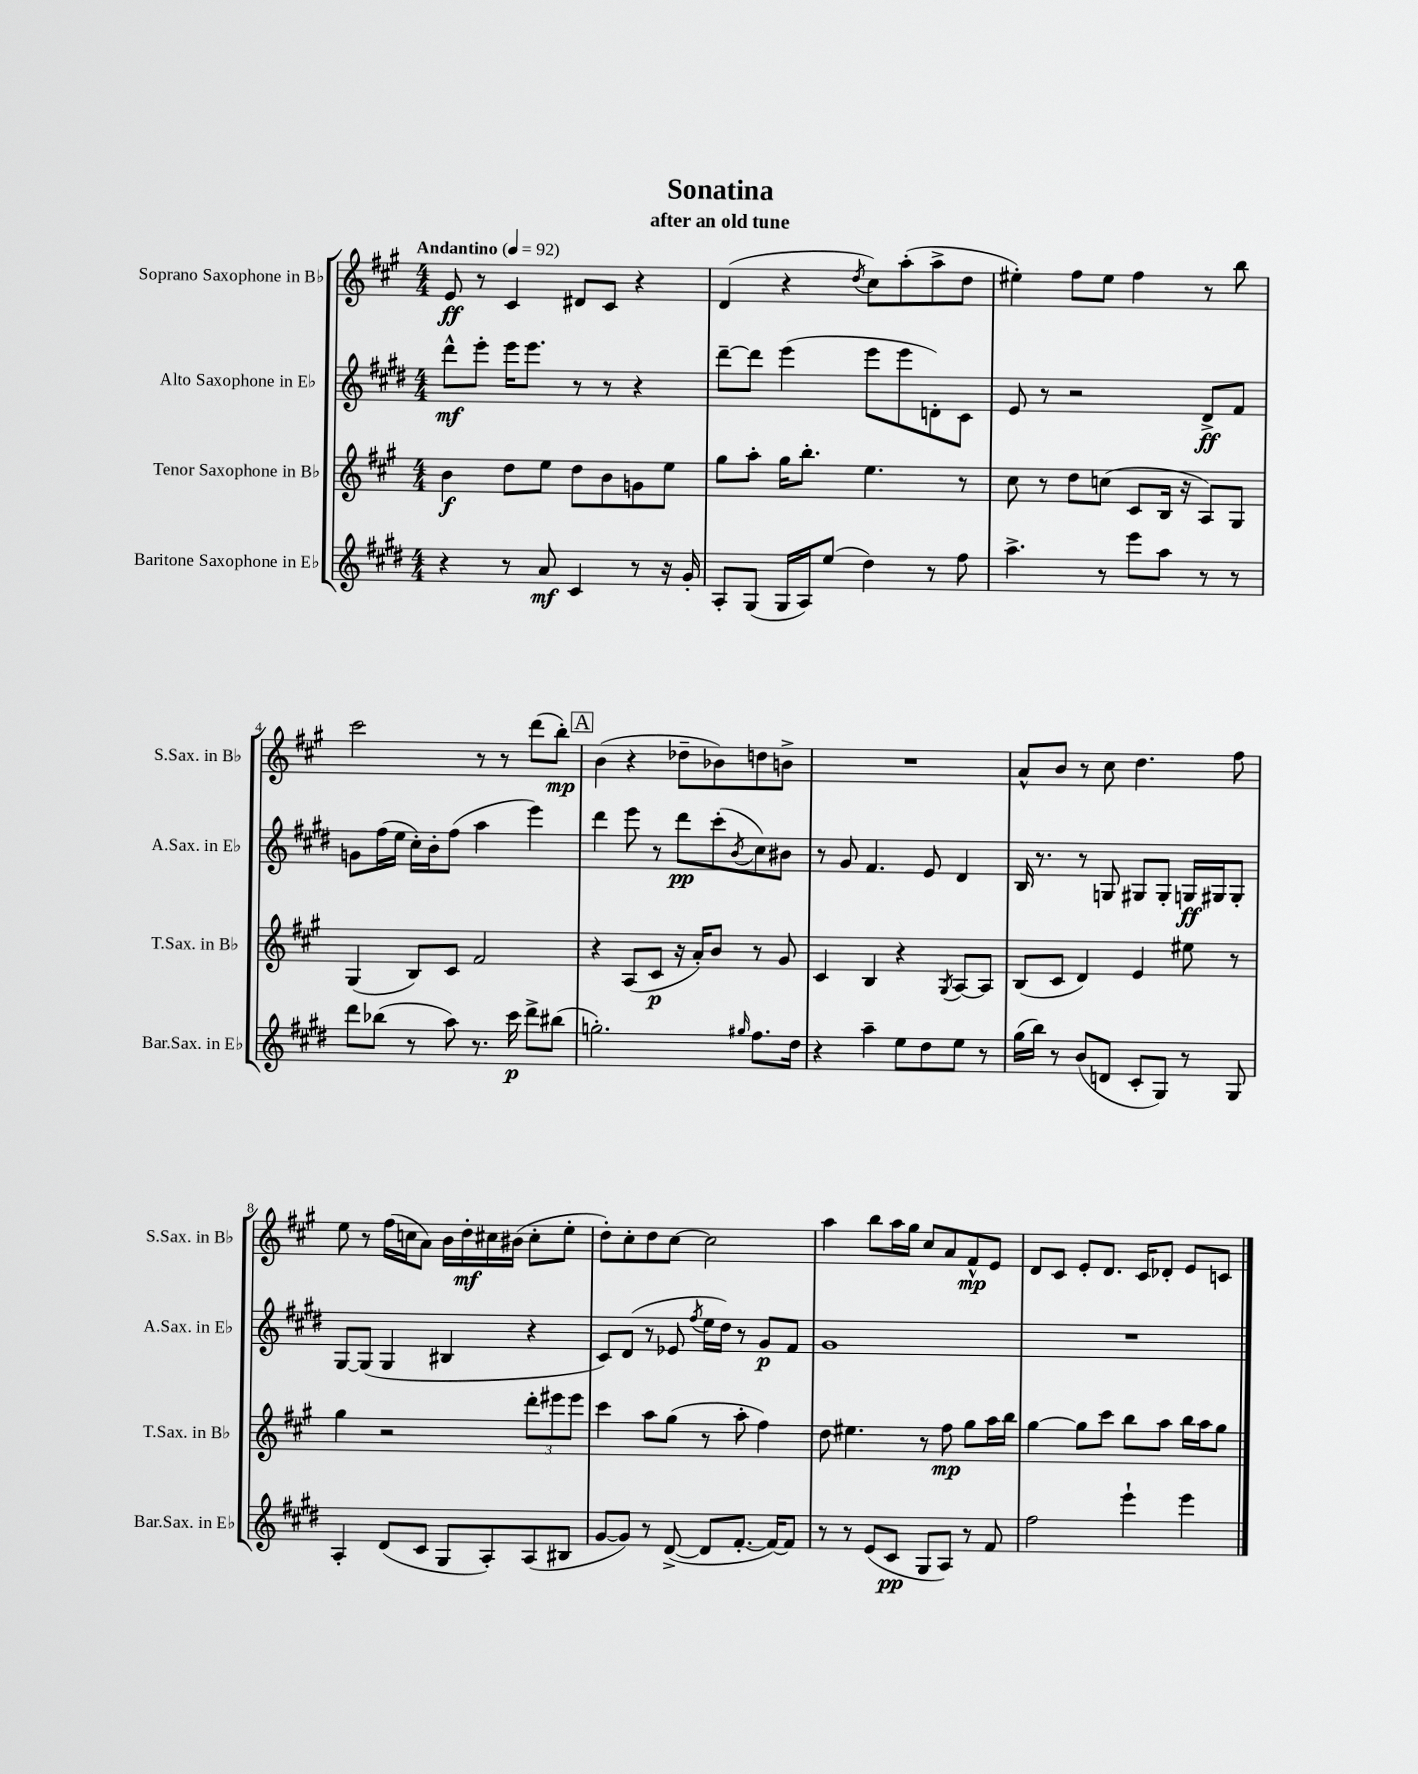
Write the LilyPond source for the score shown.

\header { title = "Sonatina" subtitle = "after an old tune" }
<<
\new StaffGroup <<
\new Staff = "s0" \with { instrumentName = "Soprano Saxophone in Bb" shortInstrumentName = "S.Sax. in Bb" } {
    \clef treble \key a \major \numericTimeSignature \time 4/4 \tempo "Andantino" 4 = 92
    e'8\ff r8 cis'4 dis'8 cis'8 r4 |
    d'4( r4 \acciaccatura { d''8 } cis''8) a''8-.( a''8-> d''8 |
    eis''4-.) fis''8 eis''8 fis''4 r8 b''8 |
    cis'''2 r8 r8 d'''8( b''8-.\mp) |
    \mark \markup { \box "A" } b'4( r4 des''8-- bes'8) d''8 b'8-> |
    R1 |
    a'8-^ b'8 r8 cis''8 d''4. fis''8 |
    e''8 r8 fis''16( c''16 a'8) b'16 d''16-.\mf cis''16 bis'16( cis''8-. e''8-. |
    d''8-.) cis''8-. d''8 cis''8~ cis''2 |
    a''4 b''8 a''16 gis''16 cis''8 a'8 fis'8-^\mp e'8 |
    d'8 cis'8 e'8-. d'8. cis'16 des'8-. e'8 c'8 \bar "|." |
}
\new Staff = "s1" \with { instrumentName = "Alto Saxophone in Eb" shortInstrumentName = "A.Sax. in Eb" } {
    \clef treble \key e \major \numericTimeSignature \time 4/4
    dis'''8-^\mf e'''8-. e'''16 e'''8. r8 r8 r4 |
    dis'''8~-- dis'''8 e'''4( e'''8 e'''8 d'8-.) cis'8 |
    e'8 r8 r2 dis'8->\ff fis'8 |
    g'8 fis''16( e''16 cis''16-.) b'16-. fis''8( a''4 e'''4) |
    \mark \markup { \box "A" } dis'''4 e'''8 r8 dis'''8\pp cis'''8-.( \acciaccatura { b'8 } cis''8) bis'8 |
    r8 gis'8 fis'4. e'8 dis'4 |
    b16 r8. r8 g8 gis8 gis8-. g16\ff gis16 gis8-. |
    gis8~ gis8( gis4 bis4 r4 |
    cis'8) dis'8( r8 ees'8 \acciaccatura { fis''8 } e''16 dis''16) r8 gis'8\p fis'8 |
    gis'1 |
    R1 \bar "|." |
}
\new Staff = "s2" \with { instrumentName = "Tenor Saxophone in Bb" shortInstrumentName = "T.Sax. in Bb" } {
    \clef treble \key a \major \numericTimeSignature \time 4/4
    b'4\f d''8 e''8 d''8 b'8 g'8 e''8 |
    gis''8 a''8-. gis''16 b''8.-. e''4. r8 |
    cis''8 r8 d''8 c''8( cis'8 b16 r16 a8) gis8 |
    gis4( b8) cis'8 fis'2 |
    \mark \markup { \box "A" } r4 a8( cis'8\p r16 a'16-.) b'8 r8 gis'8 |
    cis'4 b4 r4 \acciaccatura { gis8 } a8~ a8 |
    b8( cis'8 d'4) e'4 eis''8 r8 |
    gis''4 r2 \tuplet 3/2 { d'''8-. eis'''8 eis'''8 } |
    cis'''4 a''8 gis''8( r8 a''8-. fis''4) |
    d''8 eis''4. r8 fis''8\mp gis''8 a''16 b''16 |
    gis''4~ gis''8 cis'''8 b''8 a''8 b''16 a''16 gis''8 \bar "|." |
}
\new Staff = "s3" \with { instrumentName = "Baritone Saxophone in Eb" shortInstrumentName = "Bar.Sax. in Eb" } {
    \clef treble \key e \major \numericTimeSignature \time 4/4
    r4 r8 a'8\mf cis'4 r8 r16 gis'16-. |
    a8-. gis8( gis16 a16) e''8( dis''4) r8 fis''8 |
    a''4.-> r8 e'''8 a''8 r8 r8 |
    dis'''8 bes''8( r8 a''8) r8. cis'''16\p dis'''8-> bis''8( |
    \mark \markup { \box "A" } g''2.-.) \grace { gis''16 } fis''8. dis''16 |
    r4 a''4-- e''8 dis''8 e''8 r8 |
    gis''16( b''16) r8 b'8( d'8 cis'8-. gis8) r8 gis8 |
    a4-. dis'8( cis'8 gis8 a8-.) a8( bis8 |
    gis'8~ gis'8) r8 dis'8~->( dis'8 fis'8.~-. fis'16~) fis'8 |
    r8 r8 e'8( cis'8\pp gis8 a8) r8 fis'8 |
    fis''2 e'''4-! e'''4 \bar "|." |
}
>>
>>
